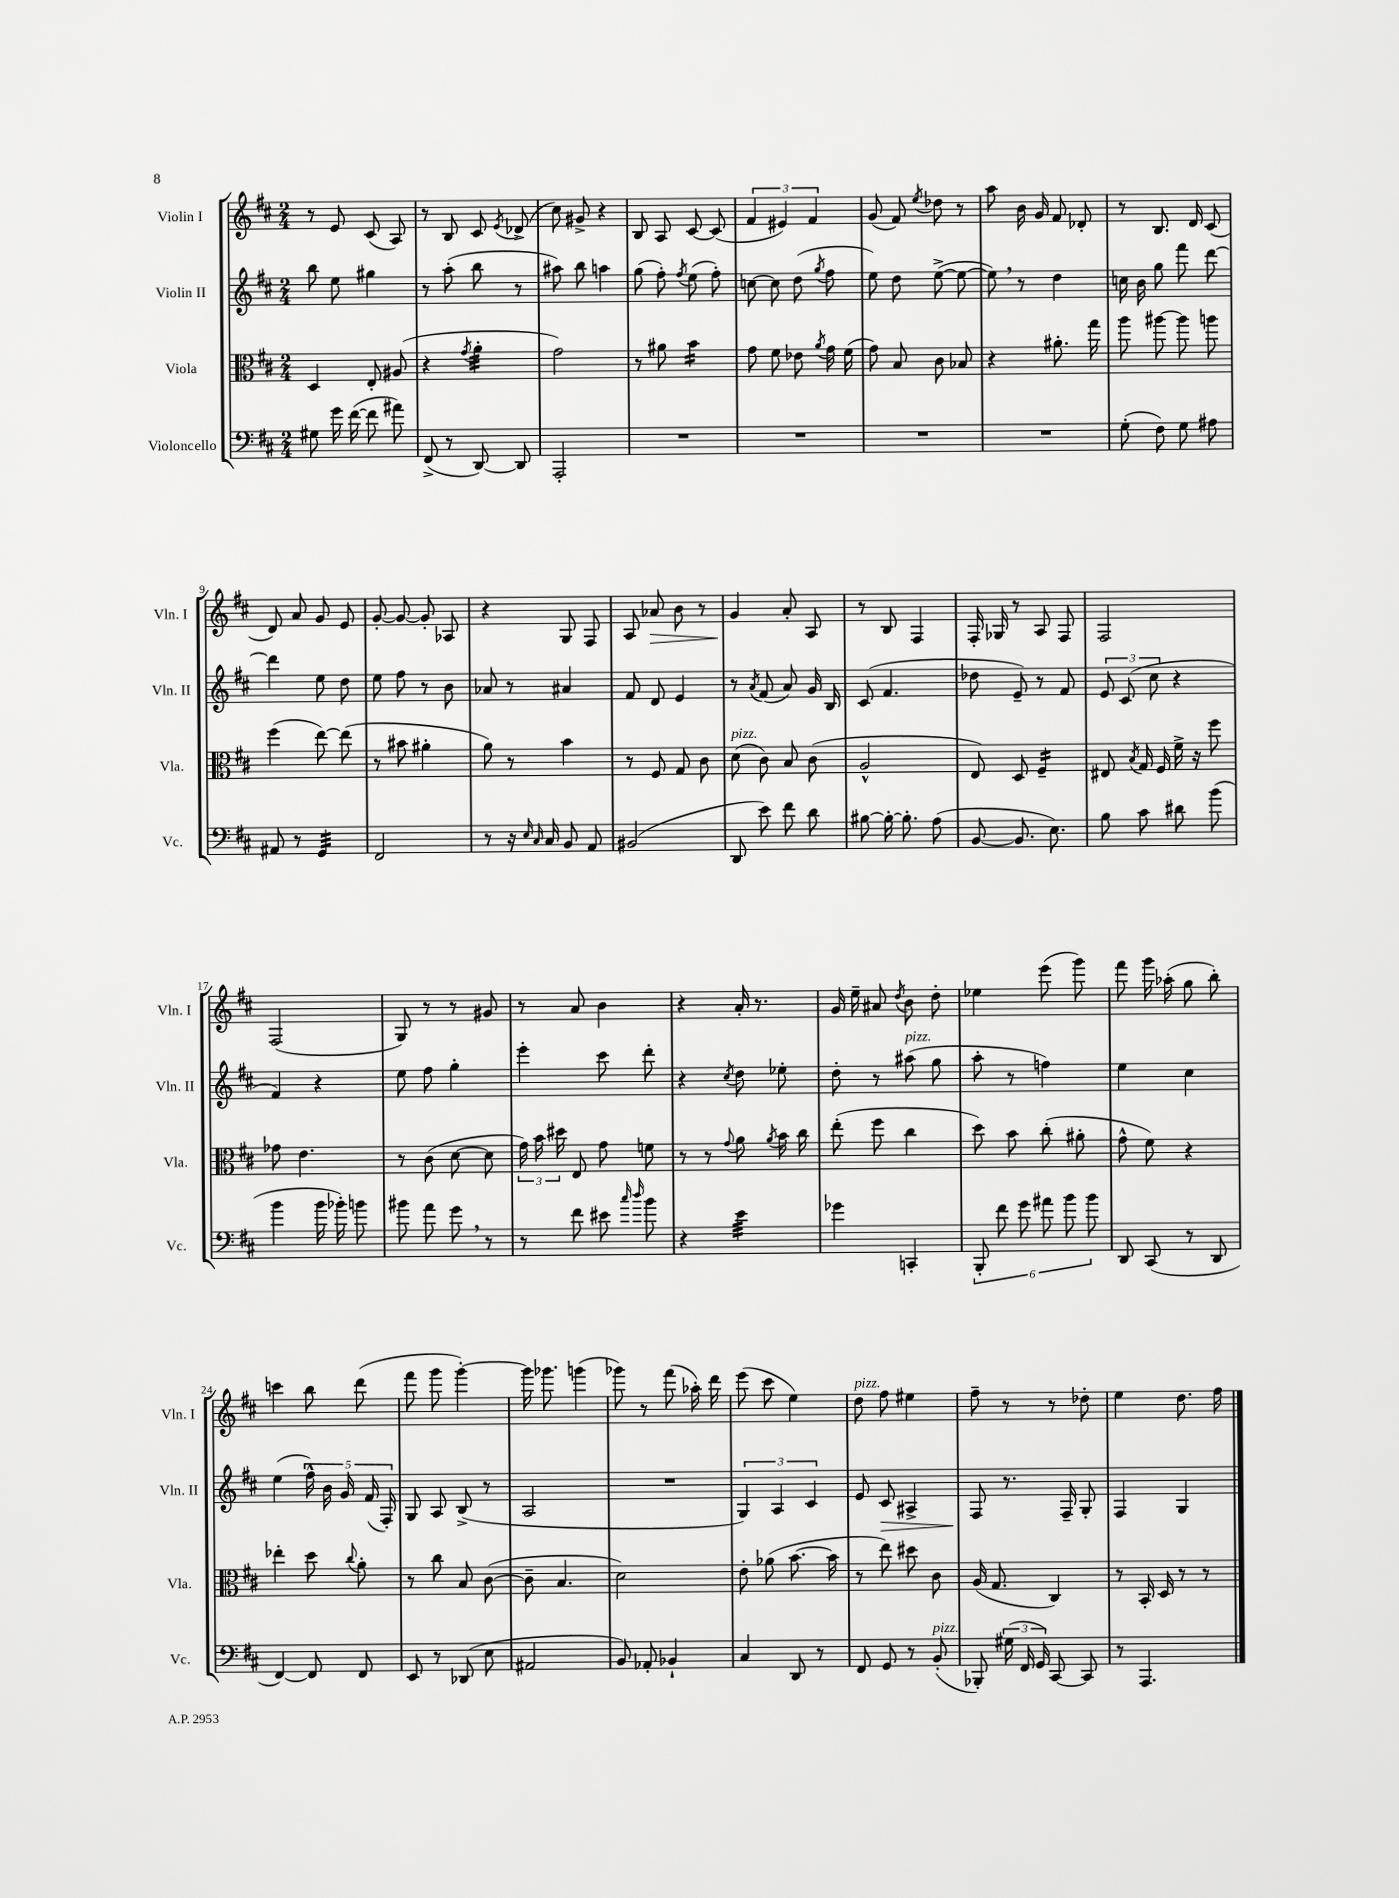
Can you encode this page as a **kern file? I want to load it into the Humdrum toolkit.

**kern	**kern	**kern	**kern
*staff4	*staff3	*staff2	*staff1
*clefF4	*clefC3	*clefG2	*clefG2
*k[f#c#]	*k[f#c#]	*k[f#c#]	*k[f#c#]
*M2/4	*M2/4	*M2/4	*M2/4
8G#\	4D/	8bb\	8r
16g\	.	8ee\	8e/
([16f#\	.	.	.
8f#\]	8E'/	4gg#\	(8c#/
8a#\)	(8A#/	.	8A/)
=	=	=	=
(8FF#^/	4r	8r	8r
8r	.	(8aa'\	8B/
.	8qg/	.	.
[8DD/)	4a'\	8bb\	8c#/
.	.	.	8qe/
8DD/]	.	8r	(8d-^/
=	=	=	=
2AAA'/	2g\)	8aa#\)	8cc#\)
.	.	8bb\	8g#^/
.	.	4aa\	4r
=	=	=	=
2r	8r	(8gg\	8B/
.	8a#\	8ff#'\)	8A/
.	.	8qff#/	.
.	4b\	(8ee\	[8c#/
.	.	8ff#'\)	(8c#/]
=	=	=	=
2r	8g\	[8cc\	6f#/
.	8f#\	8cc\]	.
.	.	.	6e#/)
.	8e-\	(8dd\	.
.	.	.	6f#/
.	8qa/	8qgg/	.
.	16g\	8ff#\	.
.	(16f#\	.	.
=	=	=	=
2r	8g\)	8ee\)	(8g/
.	8B/	8dd\	8f#/)
.	.	.	8qee/
.	8c#\	([8ee^\	8dd-\
.	8B-/	8ee\_	8r
=	=	=	=
2r	4r	8ee\])	8aa\
.	.	8r	16b\
.	.	.	16g/
.	8.a#'\	4dd\	8f#/
.	.	.	8d-'/
.	16gg\	.	.
=	=	=	=
(8G'\	8aa\	16cc\	8r
.	.	16b\	.
8F#\)	[8aa#\	8gg\	8.B/
8G\	8aa#\]	8fff#\	.
.	.	.	16d/
8A#\	8aa\	[8ddd\	(8c#/
=	=	=	=
8AA#/	(4ff#\	4ddd\]	8d/)
8r	.	.	8a/
4GG/	[8ee\)	8ee\	8g/
.	(8ee\]	8dd\	8e/
=	=	=	=
2FF#/	8r	8ee\	[8g'/
.	8b#\	8ff#\	8g/_
.	4a#'\	8r	8g'/]
.	.	8b\	8A-/
=	=	=	=
8r	8a\)	8a-/	4r
16r	8r	8r	.
16qqE/	.	.	.
16qqC#/	.	.	.
16C#/	.	.	.
8BB/	4b\	4a#/	8G/
8AA/	.	.	8F#/
=	=	=	=
(2BB#/	8r	8f#/	8A/
.	8F#/	8d/	8a-/
.	8G/	4e/	8b\
.	8c#\	.	8r
=	=	=	=
8DD/	(8d\	8r	4g/
.	.	8qa/	.
8e\)	8c#\)	(8f#/	.
8f#\	8B/	8a/)	8a'/
8d\	(8c#\	16g/	8A/
.	.	16B/	.
=	=	=	=
[8B#\	2A^^/	(8c#/	8r
16B#'\_	.	4.f#/	8B/
8.B#'\]	.	.	.
.	.	.	4F#/
(8A\	.	.	.
=	=	=	=
[8BB/	8E/)	8dd-\	16F#'/
.	.	.	16G-/
8.BB/]	8D/	8e~/)	8r
.	4F#~/	8r	8A/
8.E\)	.	.	.
.	.	8f#/	8F#/
=	=	=	=
8B\	8E#/	12e/	2F#/
.	.	(12c#/	.
.	8qB/	.	.
8c#\	16G/	.	.
.	.	12cc#\	.
.	16F#/	.	.
8d#\	16f#^\	4r	.
.	16r	.	.
(8b\	8ff#\	.	.
=	=	=	=
4b\	8g-\	4f#/)	(2F#/
.	4.e\	.	.
16b\	.	4r	.
16b-'\)	.	.	.
8b\	.	.	.
=	=	=	=
8b#\	8r	8ee\	8G/)
8a\	(8c#\	8ff#\	8r
8g\	[8d\	4gg'\	8r
8r	8d\]	.	8g#/
=	=	=	=
8r	24g\)	4eee'\	8r
.	24b\	.	.
.	24dd#\	.	.
8f#\	8E/	.	8a/
8e#\	8g\	8ccc#\	4b\
16qqcc#/	.	.	.
16qqdd/	.	.	.
8b\	8f\	8ddd'\	.
=	=	=	=
4r	8r	4r	4r
.	8r	.	.
.	8qqg/	8qcc#/	.
4e\	8a\	8dd\	16a'/
.	.	.	8.r
.	8qa/	.	.
.	16b\	8ee-'\	.
.	16cc#\	.	.
=	=	=	=
4g-\	(8ee'\	8dd'\	16g/
.	.	.	16ee~\
.	8ff#\	8r	8a#/
.	.	.	8qdd/
4CC'/	4cc#\	(8aa#\	8b\
.	.	8gg\	8dd'\
=	=	=	=
12BBB'/	8dd\)	8aa'\	4ee-\
12f#\	.	.	.
.	8b\	8r	.
12g\	.	.	.
12a#\	(8cc#'\	4ff\)	(8eee\
12b\	.	.	.
.	8a#'\	.	8ggg\)
12b\	.	.	.
=	=	=	=
8DD/	8g^^\	4ee\	8fff#\
(8CC#/	8f#\)	.	16ggg\
.	.	.	(16aa-'\
8r	4r	4cc#\	8gg\
8DD/	.	.	8bb'\)
=	=	=	=
[4FF#/)	4ee-'\	(4ee\	4ccc\
8FF#/]	8dd\	20ff#^^\)	8bb\
.	.	20b\	.
.	.	20g/	.
.	8qqcc#/	.	.
8FF#/	8a'\	.	(8ddd\
.	.	(20f#/	.
.	.	20F#'/)	.
=	=	=	=
8EE/	8r	8G/	8fff#\
8r	8cc#\	8A/	8ggg\
(8DD-/	8B/	(8B^/	[4ggg'\)
8E\	([8c#\	8r	.
=	=	=	=
2AA#/	8c#~\]	2A/	16ggg\]
.	.	.	8.ggg-\
.	4.B/	.	.
.	.	.	(4ggg\
=	=	=	=
8BB/)	2d\)	2r	8ggg-\)
8AA-'/	.	.	8r
4BB-`/	.	.	(8fff#\
.	.	.	16aa-'\)
.	.	.	16ddd\
=	=	=	=
4C#/	8e'\	6G/)	(8eee\
.	(8a-\	.	8ccc#\
.	.	6A/	.
8DD/	[8.b\	.	4ee\)
.	.	6c#/	.
8r	.	.	.
.	16b\]	.	.
=	=	=	=
8FF#/	8r	8e/	8dd\
8GG/	8ee\)	8c#/	8ff#\
8r	8dd#\	4A#^/	4ee#\
(8BB'/	8c#\	.	.
=	=	=	=
8BBB-'/)	(16A/	8F#/	8ff#~\
.	8.G/	.	.
(24G#\	.	8.r	8r
24FF#/	.	.	.
24GG/)	.	.	.
[8CC#/	4C#/)	.	8r
.	.	16F#~/	.
8CC#/]	.	8G'/	8dd-'\
=	=	=	=
8r	8r	4F#/	4ee\
4.AAA/	16BB'/	.	.
.	16D/	.	.
.	8r	4G/	8.dd\
.	8r	.	.
.	.	.	16ff#\
==	==	==	==
*-	*-	*-	*-
